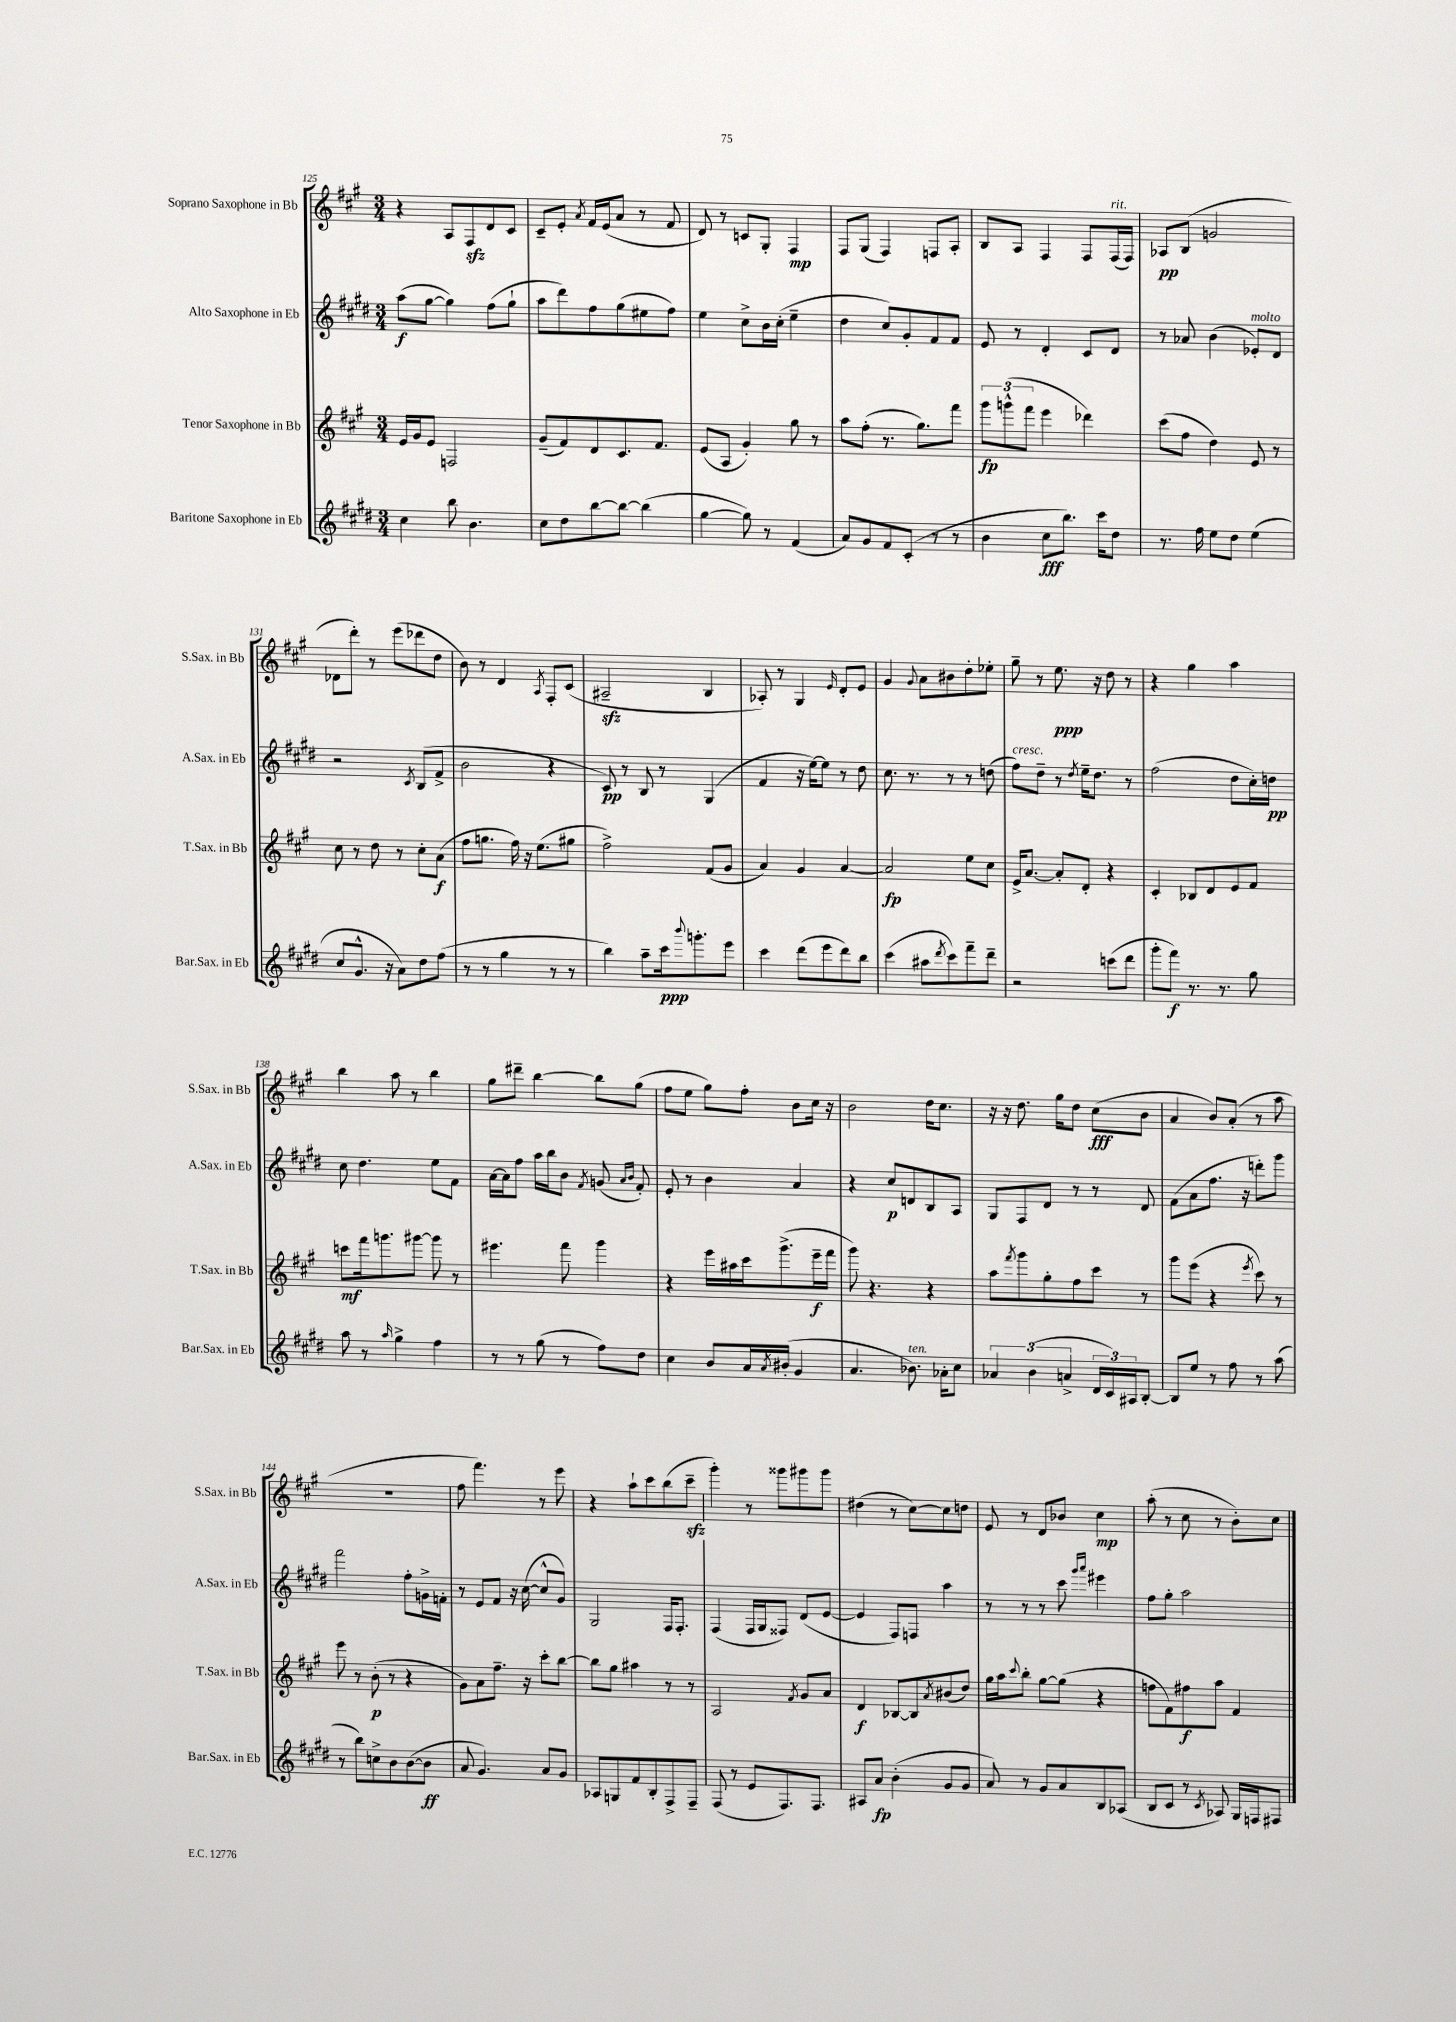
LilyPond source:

<<
\new StaffGroup <<
\new Staff = "s0" \with { instrumentName = "Soprano Saxophone in Bb" shortInstrumentName = "S.Sax. in Bb" } {
    \clef treble \key a \major \numericTimeSignature \time 3/4
    r4 a8 fis8\sfz d'8 cis'8 |
    cis'8-- e'8-. \acciaccatura { a'8 } fis'16 e'16( a'8 r8 fis'8 |
    d'8) r8 c'8 gis8-. fis4\mp |
    fis8 gis8( fis4) f8 a8-. |
    b8 a8 fis4 fis8 fis16^\markup { \italic "rit." }( fis16) |
    aes8\pp b8( g'2 |
    des'8 d'''8-.) r8 e'''8( des'''8 d''8 |
    b'8) r8 d'4 \acciaccatura { a8 } fis8-. cis'8( |
    ais2--\sfz b4 |
    aes8-.) r8 gis4 \grace { e'16 } d'8-. e'8 |
    gis'4 \appoggiatura { gis'8 } a'8 bis'8 d''8-. ees''8-. |
    gis''8-- r8 e''8.\ppp r16 d''8 r8 |
    r4 gis''4 a''4 |
    b''4 a''8 r8 b''4 |
    gis''8 dis'''8-- b''4~ b''8 gis''8( |
    fis''8 e''8 gis''8) fis''8-. b'8 cis''16 r16 |
    b'2 d''16 cis''8. |
    r16 r16 d''8. gis''16 d''8 cis''8\fff( b'8 |
    a'4 b'8) a'8-.( r8 a''8 |
    R2. |
    fis''8 fis'''4.) r8 e'''8 |
    r4 a''8-! cis'''8 b''8( cis'''8--\sfz |
    gis'''4-.) r8 gisis'''8 gis'''8 gis'''8 |
    dis''4( r8 cis''8~) cis''8 d''8 |
    e'8 r8 d'8 bes'8 cis''4\mp |
    a''8-.( r8 cis''8 r8 b'8-.) cis''8 \bar "|." |
}
\new Staff = "s1" \with { instrumentName = "Alto Saxophone in Eb" shortInstrumentName = "A.Sax. in Eb" } {
    \clef treble \key e \major \numericTimeSignature \time 3/4
    a''8\f( gis''8~ gis''4) fis''8( gis''8-! |
    a''8 dis'''8) fis''8 gis''8( eis''8 fis''8) |
    e''4 cis''8-> b'16 cis''16-.( e''4-- |
    dis''4 cis''8) gis'8-. fis'8 fis'8 |
    e'8 r8 dis'4-. cis'8 dis'8 |
    r8 aes'8 b'4( ees'8-.^\markup { \italic "molto" }) dis'8 |
    r2 \acciaccatura { cis'8 } b8( fis'8-> |
    b'2 r4 |
    cis'8\pp) r8 b8 r8 gis4( |
    fis'4 r16 e''16~) e''8 r8 dis''8 |
    cis''8. r8. r8 r8 d''8( |
    fis''8^\markup { \italic "cresc." }) dis''8-- r8 \acciaccatura { dis''8 } e''16-- dis''8. r8 |
    fis''2( dis''8 cis''16-.) d''16\pp |
    cis''8 dis''4. e''8 fis'8 |
    a'16~ a'16 fis''8 a''16 b''16 b'8 \acciaccatura { fis'8 } g'8( \grace { a'16 b'16 } fis'8-.) |
    e'8-. r8 b'4 a'4 |
    r4 cis''8\p d'8 b8 a8 |
    gis8 fis8 dis'8 r8 r8 dis'8 |
    fis'8( a'8 fis''8. r16 d'''8-.) gis'''8 |
    fis'''2 fis''8-. g'16-> f'16-. |
    r8 e'8 fis'8 r16 cis''16~( cis''8-^ gis'8) |
    gis2 fis16 fis8.-. |
    fis4( fis16 gis16 fisis8) dis'8( e'8~ |
    e'4 fis8) f8 a''4 |
    r8 r8 r8 cis'''8 \grace { gis'''16 a'''16 } eis'''4 |
    fis''8 gis''8-. a''2 \bar "|." |
}
\new Staff = "s2" \with { instrumentName = "Tenor Saxophone in Bb" shortInstrumentName = "T.Sax. in Bb" } {
    \clef treble \key a \major \numericTimeSignature \time 3/4
    e'16 gis'16 e'8 f2 |
    gis'8--( fis'8) d'8 cis'8. fis'8. |
    e'8( a8 gis'4-.) gis''8 r8 |
    a''8 fis''8-.( r8. gis''8.) fis'''8 |
    \tuplet 3/2 { gis'''8\fp g'''8-^( fis'''8 } e'''4 des'''4) |
    cis'''8( fis''8 d''4) e'8 r8 |
    cis''8 r8 d''8 r8 cis''8-. a'8\f( |
    fis''8 g''8. fis''16) r16 e''8.( gis''8 |
    fis''2->) fis'8( gis'8 |
    a'4) gis'4 a'4~ |
    a'2\fp e''8 cis''8 |
    e'16-> a'8.~ a'8-. d'8-. r4 |
    cis'4-. bes8 d'8 e'8 fis'8 |
    c'''8\mf fis'''16 g'''8. gis'''8~ gis'''8 r8 |
    eis'''4. fis'''8 gis'''4 |
    r4 e'''16 ais''16 cis'''16 gis'''8.->( e'''16--\f fis'''16 |
    gis'''8) r4. r4 |
    a''8 \acciaccatura { fis'''8 } gis'''8 gis''8-. fis''8 cis'''8 r8 |
    gis'''8 e'''8( r4 \acciaccatura { e'''8 } cis'''8) r8 |
    e'''8 r8 b'8-.\p( r8 r4 |
    gis'8) a'8 fis''8.-- r16 cis'''8-. b''8~ |
    b''8 gis''8 ais''4 r8 r8 |
    a2 \acciaccatura { fis'8 } gis'8 a'8 |
    d'4\f bes8~ bes8 \acciaccatura { a'8 } bis'8( d''8) |
    gis''16 a''16 \appoggiatura { cis'''8 } b''8-. gis''8~ gis''8( r4 |
    f''8 fis'8) fis''8\f a''8 fis'4 \bar "|." |
}
\new Staff = "s3" \with { instrumentName = "Baritone Saxophone in Eb" shortInstrumentName = "Bar.Sax. in Eb" } {
    \clef treble \key e \major \numericTimeSignature \time 3/4
    cis''4 b''8 b'4. |
    cis''8 dis''8 b''8~ b''8~ b''4( |
    gis''4~ gis''8) r8 fis'4( |
    a'8) gis'8 fis'8 cis'8-.( r8 r8 |
    b'4 cis''8\fff b''8.) cis'''16 dis''8 |
    r8. fis''16 e''8 dis''8 e''4( |
    cis''8 gis'8.-^ r16 a'8) dis''8 fis''8( |
    r8 r8 gis''4 r8 r8 |
    b''4) a''8-- cis'''16\ppp \appoggiatura { b'''8 } g'''8.-. e'''8 |
    cis'''4 dis'''8( e'''8 dis'''8) b''8 |
    cis'''4( ais''8 \acciaccatura { dis'''8 } cis'''8) fis'''8-- dis'''8-- |
    r2 c'''8( dis'''8 |
    gis'''8-. fis'''8\f) r8. r8. gis''8 |
    a''8 r8 \grace { a''16 } gis''4-> fis''4 |
    r8 r8 gis''8( r8 fis''8) dis''8 |
    cis''4 b'8 a'16 \acciaccatura { a'8 } bis'16-.( gis'4 |
    a'4. bes'8.^\markup { \italic "ten." }) aes'16-. cis''8 |
    \tuplet 3/2 { aes'4 b'4( a'4-> } \tuplet 3/2 { dis'16 cis'16) ais16 } b8~-. |
    b8 e''8 r8 fis''8 r8 a''8( |
    r8 b''8) c''8-> b'8 b'8~( b'8\ff |
    a'8 gis'4.) a'8 gis'8 |
    aes8 g8 fis'8 b8-. fis8-> fis8-- |
    fis8( r8 e'8 fis8.) fis8. |
    ais8 a'8\fp b'4-.( gis'8 gis'8 |
    a'8) r8 gis'8 a'8 b8 aes8( |
    b8 cis'8 r8 \acciaccatura { cis'8 } aes8) gis16 f16 fis8 \bar "|." |
}
>>
>>
\layout { \context { \Score currentBarNumber = #125 } }
